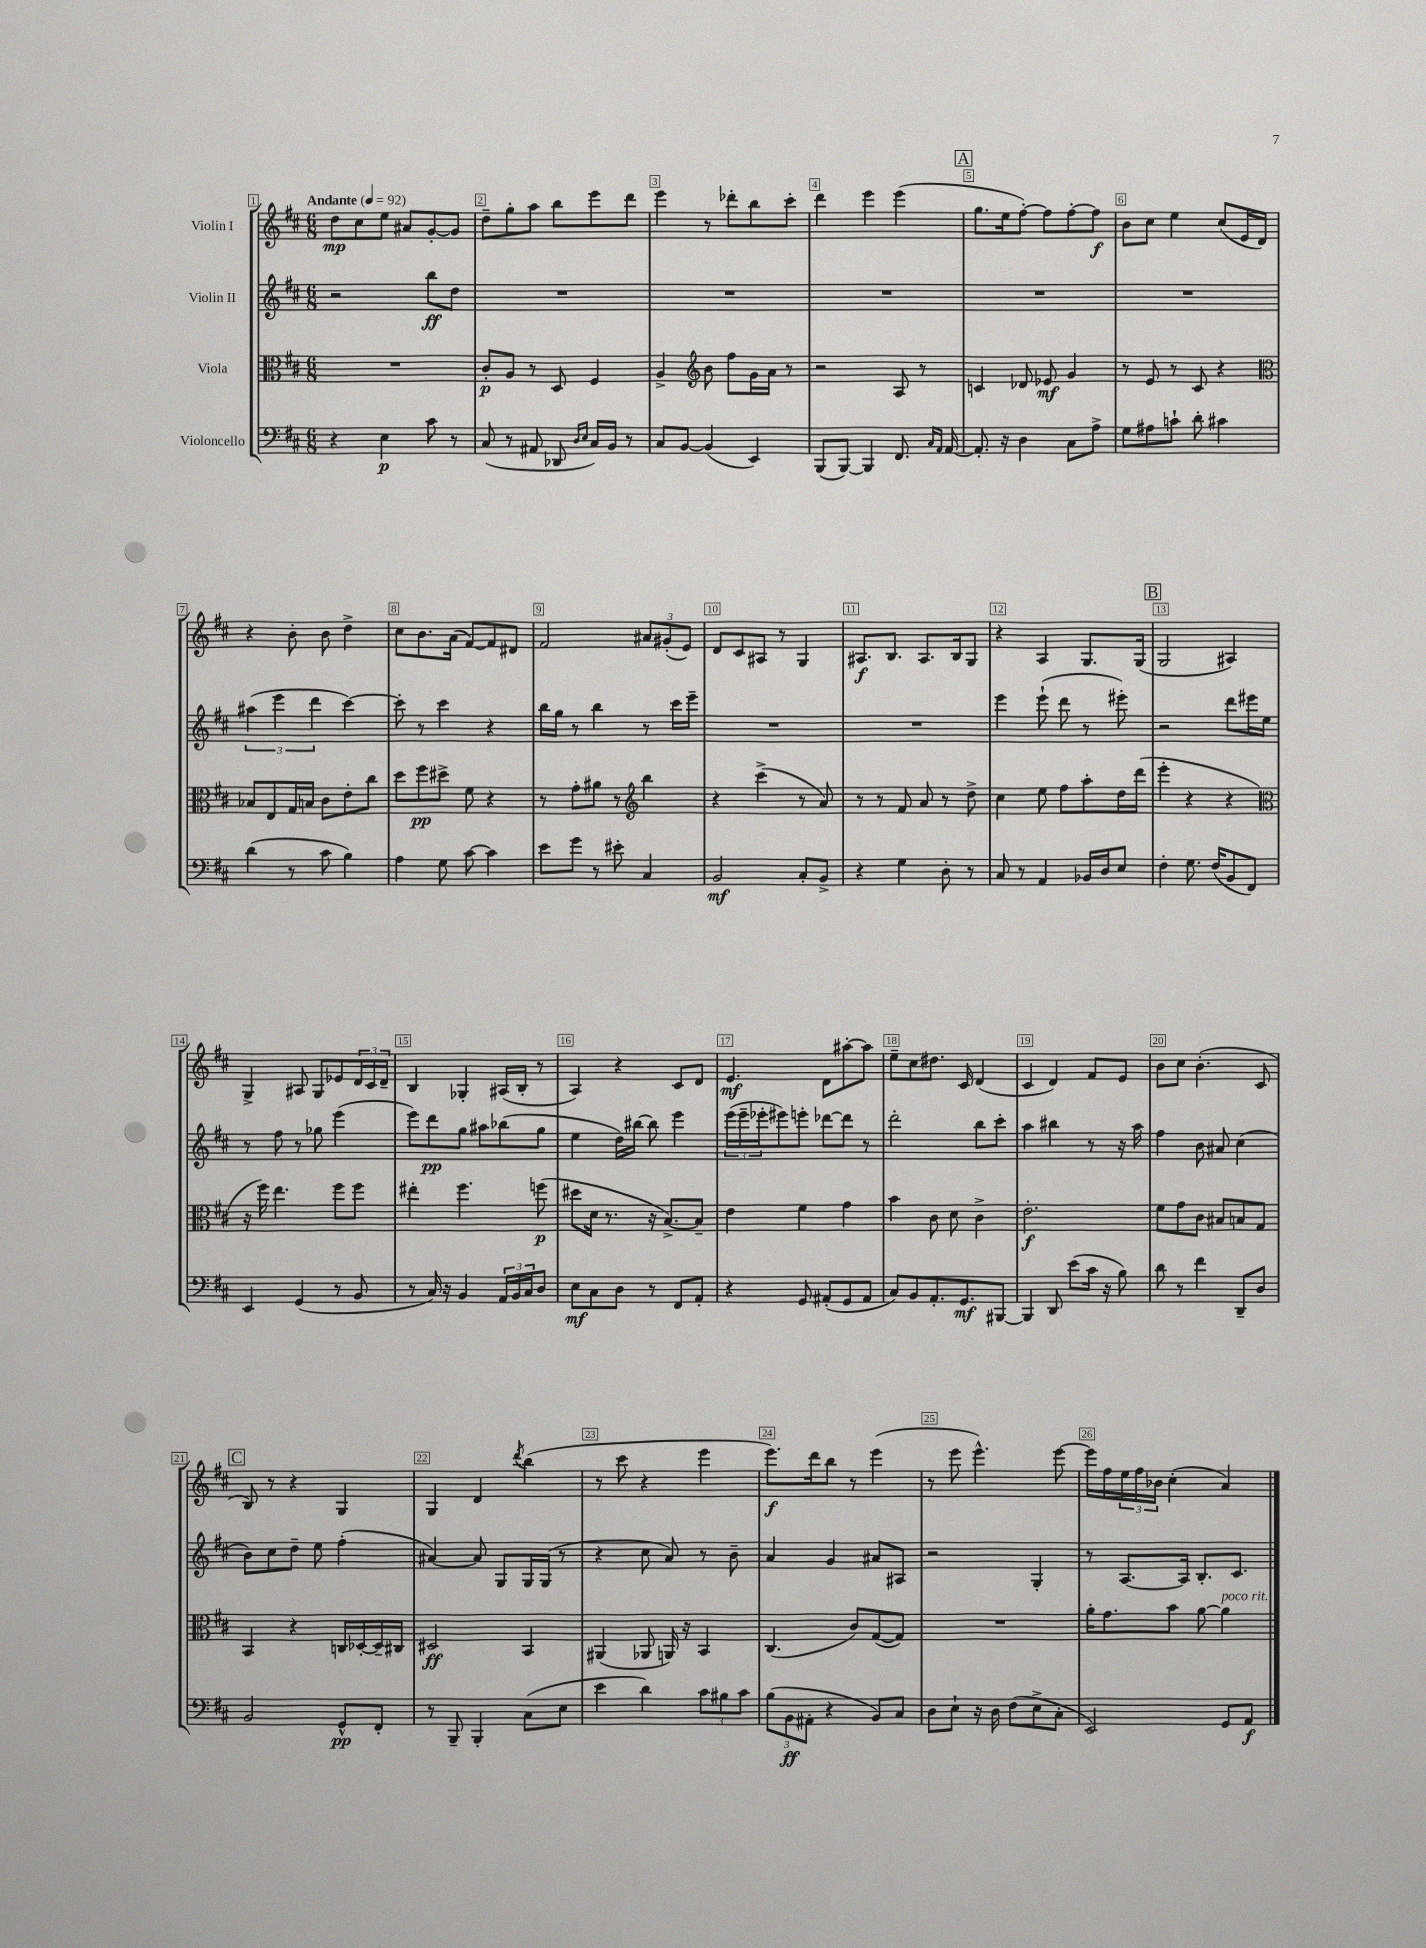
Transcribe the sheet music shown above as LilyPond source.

<<
\new StaffGroup <<
\new Staff = "s0" \with { instrumentName = "Violin I" } {
    \clef treble \key d \major \numericTimeSignature \time 6/8 \tempo "Andante" 4 = 92
    d''8\mp cis''8 e''8 ais'8 g'8~-. g'8 |
    d''8-- g''8-. a''8 b''8 e'''8 d'''8 |
    e'''4 r8 des'''8-. b''8 cis'''8-. |
    d'''4 e'''4 e'''4( |
    \mark \markup { \box "A" } g''8. e''16 fis''8~-.) fis''8 fis''8~-. fis''8\f |
    b'8 cis''8 e''4 cis''8( e'16 d'16) |
    r4 b'8-. b'8 d''4-> |
    cis''8 b'8. a'16( fis'8~) fis'8 dis'8 |
    fis'2 \tuplet 3/2 { ais'8 gis'8-.( e'8) } |
    d'8 cis'8 ais8 r8 g4 |
    ais8.\f b8. ais8. b16 g8 |
    r4 a4 g8. g16( |
    \mark \markup { \box "B" } g2 ais4) |
    g4-> ais8 g8 ees'8 \tuplet 3/2 { d'16 cis'16 d'16-- } |
    b4 ges4-. ais16( b16-. r8 |
    a4) r4 cis'8 d'8 |
    e'4.\mf d'8 ais''8~-. ais''8 |
    e''8-- cis''8 dis''8. cis'16 d'4( |
    cis'4 d'4) fis'8 e'8 |
    b'8 cis''8 b'4.-.( cis'8 |
    \mark \markup { \box "C" } b8) r8 r4 g4 |
    g4 d'4 \acciaccatura { d'''8 } b''4( |
    r8 cis'''8 r4 e'''4 |
    e'''8.\f) d'''16 b''8 r8 e'''4( |
    r8 e'''8 e'''4.-^) e'''8~ |
    e'''16 fis''16 \tuplet 3/2 { e''16 fis''16 bes'16 } cis''4-.( a'4) \bar "|." |
}
\new Staff = "s1" \with { instrumentName = "Violin II" } {
    \clef treble \key d \major \numericTimeSignature \time 6/8
    r2 b''8\ff d''8 |
    R2. |
    R2. |
    R2. |
    \mark \markup { \box "A" } R2. |
    R2. |
    \tuplet 3/2 { ais''4( e'''4 d'''4 } cis'''4~) |
    cis'''8-. r8 cis'''4 r4 |
    b''16 g''16 r8 b''4 r8 cis'''16 e'''16-- |
    R2. |
    R2. |
    e'''4 e'''8-!( d'''8 r8 eis'''8-.) |
    \mark \markup { \box "B" } r2 d'''8 eis'''16 e''16 |
    r8 fis''8 r8 ges''8 e'''4( |
    e'''8) d'''8\pp g''8 ais''8 bes''8( g''8 |
    e''4 d''16) bis''16~ bis''8 e'''4 |
    \tuplet 3/2 { e'''16( e'''16-- ees'''16-. } eis'''8) e'''8-. des'''8~ des'''8 r8 |
    d'''2-. b''8 cis'''8-. |
    a''4 bis''4 r8 r16 a''16 |
    fis''4 b'8 ais'8 cis''4( |
    \mark \markup { \box "C" } b'8) cis''8 d''8-- e''8 fis''4-.( |
    ais'4~) ais'8 g8 g16 g16( r8 |
    r4 cis''8 a'8) r8 b'8-- |
    a'4 g'4 ais'8 ais8 |
    r2 g4-. |
    r8 a8.~ a16 b8.-. cis'8. \bar "|." |
}
\new Staff = "s2" \with { instrumentName = "Viola" } {
    \clef alto \key d \major \numericTimeSignature \time 6/8
    R2. |
    cis'8-.\p a8 r8 d8 fis4 |
    a4-> \clef treble b'8 fis''8 g'16 a'16 r8 |
    r2 a8 r8 |
    \mark \markup { \box "A" } c'4 des'8 ees'8\mf g'4 |
    r8 e'8 r8 cis'8 r4 |
    \clef alto bes8 e8 g16 b16 cis'8 e'8-. cis''8 |
    d''8 fis''8\pp dis''8-> fis'8 r4 |
    r8 g'8-. ais'8 r8 \clef treble b''4 |
    r4 cis'''4->( r8 a'8) |
    r8 r8 fis'8 a'8 r8 d''8-> |
    cis''4 e''8 fis''8 a''8-. d''16 d'''16( |
    \mark \markup { \box "B" } e'''4-. r4 r4 |
    \clef alto r16 fis''16) e''4. fis''8 fis''8 |
    eis''4-. fis''4. f''8\p( |
    dis''8 d'16 r8. r16 b8.~->) b8-- |
    e'4 fis'4 g'4 |
    b'4 cis'8 d'8 cis'4-> |
    e'2.-.\f |
    fis'8 g'8 cis'8 bis8 b8 g8 |
    \mark \markup { \box "C" } b,4 r4 c16 des16~-. des16-- cis16 |
    dis2\ff b,4 |
    ais,4( aes,8 a,16) r16 b,4 |
    cis4.( cis'8) g8~( g8) |
    R2. |
    a'16-. g'8. b'8 a'8~ a'4^\markup { \italic "poco rit." } \bar "|." |
}
\new Staff = "s3" \with { instrumentName = "Violoncello" } {
    \clef bass \key d \major \numericTimeSignature \time 6/8
    r4 e4\p cis'8 r8 |
    cis8( r8 ais,8 des,8 \grace { d16 e16 } cis16) b,16 r8 |
    cis8 b,8~ b,4( e,4) |
    b,,8( b,,8~) b,,4 fis,8. \grace { cis16 a,16 } a,16~ |
    \mark \markup { \box "A" } a,8.-. r16 d4 cis8 a8-> |
    g8 ais8 c'8-! d'8-. cis'4 |
    d'4( r8 cis'8 b4) |
    a4 g8 cis'8~ cis'4 |
    e'8 g'8 r8 eis'8-. cis4 |
    b,2\mf cis8-. b,8-> |
    r4 g4 d8-. r8 |
    cis8 r8 a,4 bes,16 d16 e8 |
    \mark \markup { \box "B" } fis4-. g8. fis16( b,8 fis,8) |
    e,4 g,4( r8 b,8 |
    r8 cis16) r16 b,4 \tuplet 3/2 { a,16 b,16 cis16 } d8 |
    e8\mf cis8 d8 r8 fis,8 a,8-. |
    r4 g,8 ais,8-.( g,8 ais,8 |
    cis8) b,8 a,8.-. g,8.\mf bis,,8~ |
    bis,,4 d,8 e'8( cis'16 r16 b8) |
    d'8 r8 fis'4 d,8-- d8 |
    \mark \markup { \box "C" } b,2 g,8-^\pp fis,8-. |
    r8 b,,8-- b,,4-. cis8( e8 |
    e'4 d'4) \tuplet 3/2 { cis'8 bis8 cis'8 } |
    \tuplet 3/2 { b8( b,8\ff ais,8-. } r4 b,8) cis8 |
    d8 e8-! r16 d16 fis8( e8-> cis8-. |
    e,2) g,8 a,8\f \bar "|." |
}
>>
>>
\layout { \context { \Score \override BarNumber.break-visibility = ##(#f #t #t) barNumberVisibility = #all-bar-numbers-visible \override BarNumber.stencil = #(make-stencil-boxer 0.1 0.3 ly:text-interface::print) } }
